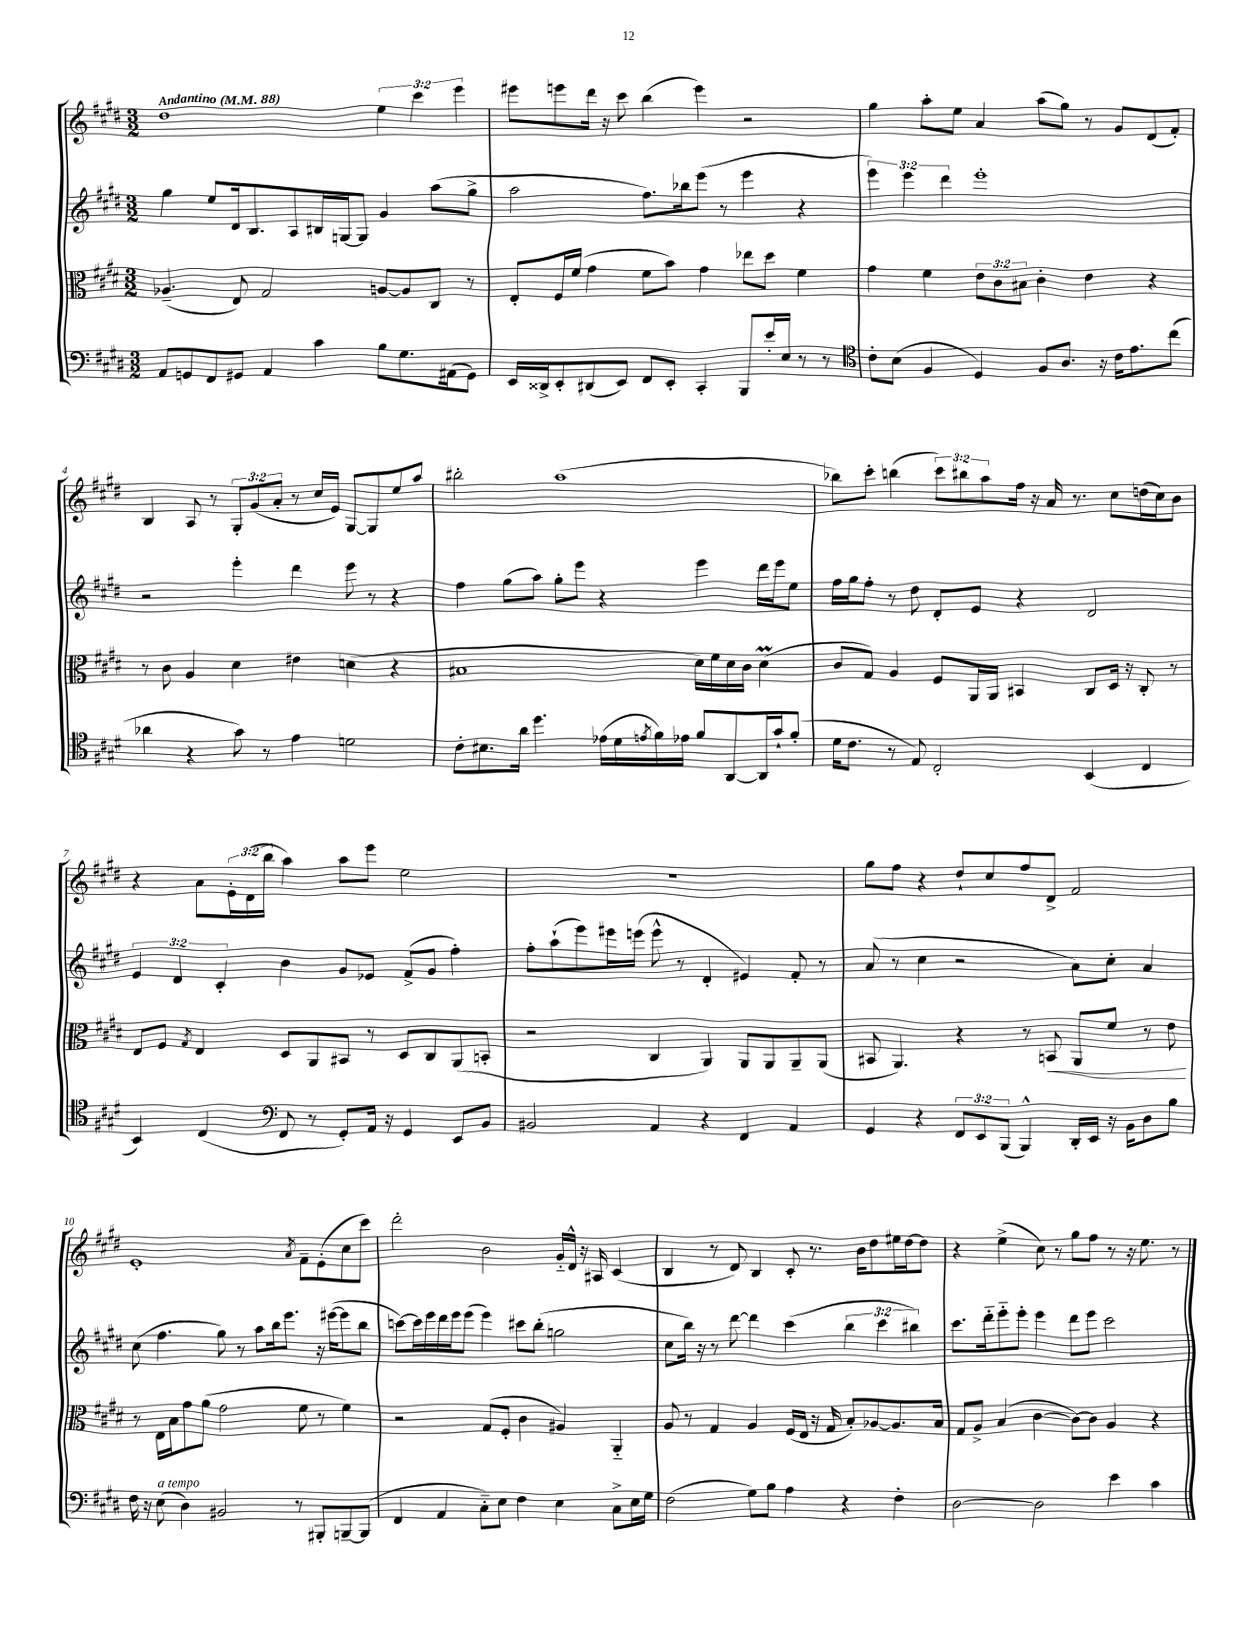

**kern	**kern	**kern	**kern
*staff4	*staff3	*staff2	*staff1
*clefF4	*clefC3	*clefG2	*clefG2
*k[f#c#g#d#]	*k[f#c#g#d#]	*k[f#c#g#d#]	*k[f#c#g#d#]
*M3/2	*M3/2	*M3/2	*M3/2
*MM88	*MM88	*MM88	*MM88
8AA	(4.A-~	4gg#	1dd#
8GG	.	.	.
8FF#	.	8ee	.
8GG#	8E)	16d#	.
.	.	8.B	.
4AA	2G#	.	.
.	.	8A	.
4c#	.	16B#	.
.	.	[16G	.
.	.	8G]	.
8B	[8A	4g#	6ee
8.G#	8A]	.	.
.	.	.	6ccc#
.	8C#	(8aa	.
(16AA#	.	.	.
.	.	.	6eee
8GG#)	8r	8gg#^	.
=	=	=	=
16EE	8E'	2aa	8eee#
16DD##^	.	.	.
8EE'	16F#	.	8eee
.	(16f#	.	.
(8DD#	4g#	.	16ddd#
.	.	.	16r
8EE)	.	.	8ccc#
8FF#	8f#	8.ff#)	(4bb
8EE'	8b)	.	.
.	.	16bb-	.
4CC#'	4g#	(8eee	4eee)
.	.	8r	.
8BBB	8ee-	4eee	2r
16e'	8dd#	.	.
16E	.	.	.
8r	4f#	4r	.
8r	.	.	.
=	=	=	=
*clefC4	*	*	*
8c#'	4g#	6eee)	4gg#
(8B	.	.	.
.	.	6eee	.
4F#	4f#	.	8aa'
.	.	6ddd#	.
.	.	.	8ee
4D#)	12e	1eee'	4a
.	12c#	.	.
.	12B#	.	.
8F#	4c#'	.	(8aa
8.A	.	.	8gg#)
.	4e	.	8r
16r	.	.	.
16c#	.	.	8g#
8.e	.	.	.
.	4r	.	(8d#
(8cc#	.	.	8f#')
=	=	=	=
4a-	8r	2r	4B
.	8c#	.	.
4r	4A	.	8A
.	.	.	8r
8g#)	4d#	4eee'	12G#'
.	.	.	(12g#
8r	.	.	.
.	.	.	12a'
4e	4e#	4ddd#	8r
.	.	.	16cc#
.	.	.	16e)
2d	(4d	8eee	[8G#
.	.	8r	8G#]
.	4r	4r	8ee
.	.	.	8aa
=	=	=	=
8c#'	1B#	4ff#	2bb#'
8.B#	.	.	.
.	.	(8gg#	.
16a	.	.	.
4.dd#	.	8aa)	.
.	.	8gg#'	(1aa
.	.	8eee	.
(16e-	.	4r	.
16d#	.	.	.
8qe	.	.	.
16f#)	.	.	.
16e-	.	.	.
8f#	16d#)	4eee	.
.	16f#	.	.
[8AA	16d#	.	.
.	16c#	.	.
16AA]	(4d#	16ddd#	.
16g#`	.	16eee	.
(8f#'	.	8ee	.
=	=	=	=
16d#	8c#	16ff#	8bb-)
8.c#	.	16gg#	.
.	8G#)	8ff#'	8ccc#'
8r	4A	8r	(4bb
8E)	.	8dd#	.
2C#'	8F#	8d#'	12ccc#)
.	.	.	12bb#
.	16AA	8e	.
.	.	.	12aa
.	16AA	.	.
.	4BB#	4r	16ff#
.	.	.	16r
.	.	.	16a
.	.	.	8.r
(4BB	8C#	2d#	.
.	16D#	.	8cc#
.	16r	.	.
4C#	8C#'	.	(16dd
.	.	.	16cc#)
.	8r	.	8b
=	=	=	=
4BB)	8E	6e	4r
.	8F#	.	.
.	.	6d#	.
.	8qG#	.	.
(4C#	4E	.	8a
.	.	6c#'	.
.	.	.	24e'
.	.	.	(24d#
.	.	.	24bb
*clefF4	*	*	*
8FF#	8D#	4b	4aa)
8r	8AA	.	.
8GG#')	8BB#	8g#	8aa
16AA	8r	8e-	8eee
16r	.	.	.
4GG#	8D#	(8f#^	2ee
.	8C#	8g#	.
8EE	(8AA	4ff#')	.
8BB	8BB'	.	.
=	=	=	=
2BB#	2r	8ff#'	1.r
.	.	(8aa`	.
.	.	8eee)	.
.	.	16eee#	.
.	.	(16eee	.
4AA	4C#	8eee^^	.
.	.	8r	.
4r	4AA)	4d#'	.
4FF#	8AA	4e#)	.
.	8AA	.	.
4AA	8AA~	8f#'	.
.	(8AA	8r	.
=	=	=	=
4GG#	8BB#	(8a	8gg#
.	4.AA)	8r	8ff#
4r	.	4cc#	4r
12FF#	4r	2r	8dd#`
12EE	.	.	.
.	.	.	8cc#
(12BBB	.	.	.
4BBB^^)	8r	.	8ff#
.	8BB	.	8d#^
16DD#'	8AA	8a)	2f#
16EE	.	.	.
16r	8f#	8cc#'	.
16BB	.	.	.
8D#	8r	4a	.
8B	8e	.	.
=	=	=	=
16F#	8r	(8cc#	1e'
16r	.	.	.
(8E	16E	4.ff#	.
.	16B	.	.
4D#)	8g#	.	.
.	(8a	.	.
2BB#	2g#	8gg#)	.
.	.	8r	.
.	.	8aa	.
.	.	16bb	.
.	.	8.eee	.
.	.	.	8qa
8r	8f#	.	8f#~
8BBB#'	8r	16r	(8e'
.	.	([16eee#	.
[8BBB~	4f#)	8eee#]	8cc#
(8BBB]	.	8bb	8ccc#)
=	=	=	=
4FF#	2r	[8ccc)	2ddd#'
.	.	16ccc]	.
.	.	16eee	.
4AA	.	16ddd#	.
.	.	16eee	.
.	.	(8eee	.
8C#'~)	(8G#	4eee)	2b
8E	8F#'	.	.
4F#	4c#	8ccc#	.
.	.	(8bb'	.
4E	4A#)	2gg	16g#'~
.	.	.	16d#^^
.	.	.	16r
.	.	.	16A#
8C#^	4AA'~	.	(4c#
16E	.	.	.
16G#	.	.	.
=	=	=	=
(2F#	8A	8cc#	4B
.	8r	16bb)	.
.	.	16r	.
.	4G#	8r	8r
.	.	[8ddd#	8d#)
8G#)	4A	4ddd#]	4B
8B	.	.	.
4A	(16F#	(4ccc#	8c#'
.	16E	.	.
.	16r	.	8.r
.	16G#	.	.
4r	8B')	6bb	.
.	.	.	16b
.	[8A-	.	8dd#
.	.	6ccc#	.
4F#'	8.A-]	.	16ee#
.	.	.	[16dd#
.	.	6bb#)	.
.	.	.	8dd#]
.	16B	.	.
=	=	=	=
[2D#	8G#	8.ccc#	4r
.	8A^	.	.
.	.	16ddd#'~	.
.	(4B	8eee'~	(4ee^
.	.	8eee'	.
2D#]	[4c#	4eee	8cc#)
.	.	.	8r
.	8c#_)	8ddd#	8gg#
.	8c#]	8eee	8ff#
4e	4A	2ccc#	8r
.	.	.	16r
.	.	.	8.ee
4c#	4r	.	.
.	.	.	8r
==	==	==	==
*-	*-	*-	*-
